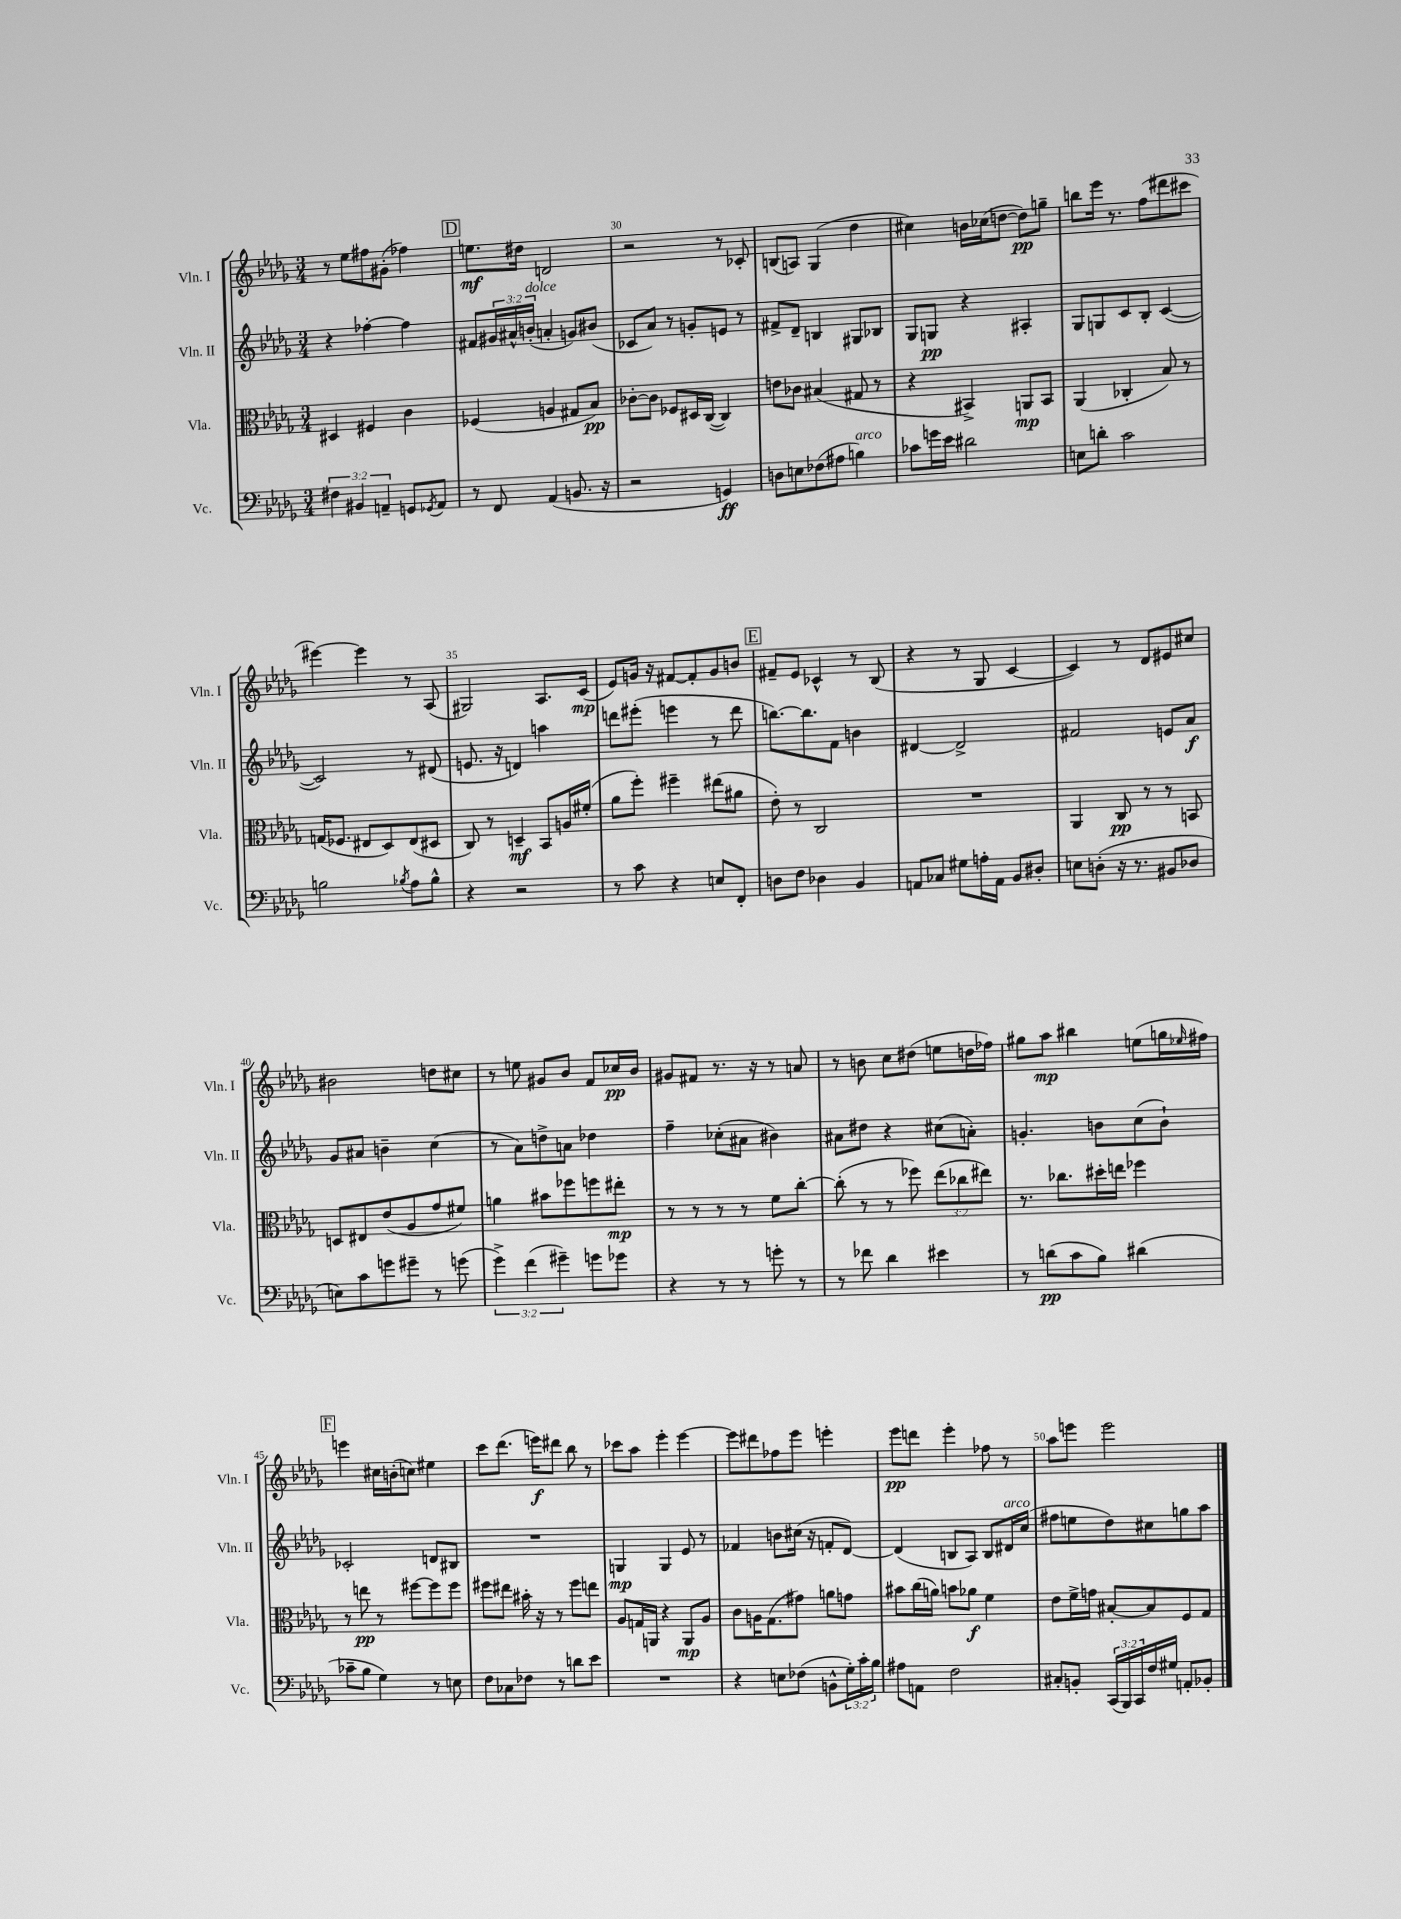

**kern	**dynam	**kern	**dynam	**kern	**dynam	**kern	**dynam
*part4	*part4	*part3	*part3	*part2	*part2	*part1	*part1
*staff4	*staff4	*staff3	*staff3	*staff2	*staff2	*staff1	*staff1
*I"Vc.	*	*I"Vla.	*	*I"Vln. II	*	*I"Vln. I	*
*I'Vc.	*	*I'Vla.	*	*I'Vln. II	*	*I'Vln. I	*
*clefF4	*	*clefC3	*	*clefG2	*	*clefG2	*
*k[b-e-a-d-g-]	*	*k[b-e-a-d-g-]	*	*k[b-e-a-d-g-]	*	*k[b-e-a-d-g-]	*
*M3/4	*	*M3/4	*	*M3/4	*	*M3/4	*
=28	=28	=28	=28	=28	=28	=28	=28
6F#X\	.	4D#X/	.	4r	.	8r	.
.	.	.	.	.	.	8ee-\L	.
6BB#X/	.	.	.	.	.	.	.
.	.	4F#X/	.	[4ff-X'\	.	8ff#X\	.
6AAn~/	.	.	.	.	.	.	.
.	.	.	.	.	.	(8g#X'\J	.
8GGn/L	.	4c\	.	4ff-\]	.	4ff-X\)	.
8qGG-X/	.	.	.	.	.	.	.
8AA/J	.	.	.	.	.	.	.
!!LO:REH:place=s1:t=D
=29	=29	=29	=29	=29	=29	=29	=29
8r	.	(4F-X/	.	8f#X/L	.	8.een\L	mf
8FF/	.	.	.	24g#X/L	.	.	.
.	.	.	.	24a#X^^/	.	.	.
.	.	.	.	.	.	16dd#X\Jk	.
!	!	!	!	!LO:TX:a:i:t=dolce	!	!	!
.	.	.	.	(24bn'/JJ	.	.	.
(4AA-/	.	4An/	.	4an'/	.	2dn/	.
8.BBn/	.	8G#X/L	.	8gn/L)	.	.	.
.	.	8B-/J)	pp	(8b#X/J	.	.	.
16r	.	.	.	.	.	.	.
=30	=30	=30	=30	=30	=30	=30	=30
2r	.	[8c-X'\L	.	8c-X/L	.	2r	.
.	.	8c-\J]	.	8a-/J)	.	.	.
.	.	8F-X/L	.	8r	.	.	.
.	.	16D#X/L	.	8gn'/L	.	.	.
.	.	([16C/JJ	.	.	.	.	.
4GGn/)	ff	4C/])	.	8en/J	.	8r	.
.	.	.	.	8r	.	8c-X'/	.
=31	=31	=31	=31	=31	=31	=31	=31
8Dn\L	.	8en\L	.	8f#X^/L	.	(8Bn/L	.
8En\	.	8c-X\J	.	8d-~/J	.	8An/J)	.
(8F-X\	.	(4B#X/	.	4Bn/	.	(4G-/	.
8A#X\J	.	.	.	.	.	.	.
!LO:TX:a:i:t=arco	!	!	!	!	!	!	!
4Bn\)	.	8G#X/	.	8G#X/L	.	4dd-\	.
.	.	8r	.	8B-X/J	.	.	.
=32	=32	=32	=32	=32	=32	=32	=32
8c-X\L	.	4r	.	8G-/L	.	4cc#X\)	.
16gn\L	.	.	.	8Gn/J	pp	.	.
16e-\JJ	.	.	.	.	.	.	.
2d#X\	.	4BB#X^/)	.	4r	.	16bn\LL	.
.	.	.	.	.	.	(16cc-X\J	.
.	.	.	.	.	.	[8ddn\J	.
.	.	8AAn/L	mp	4A#X'/	.	8dd\L])	pp
.	.	8BB#/J	.	.	.	8ggn~\J	.
=33	=33	=33	=33	=33	=33	=33	=33
8En\L	.	(4AA-/	.	8G-/L	.	8bbn\L	.
8dn'\J	.	.	.	8Gn/	.	16eee-\Jk	.
.	.	.	.	.	.	8.r	.
2c\	.	4C-X'/	.	8c/	.	.	.
.	.	.	.	8B-'/J	.	(8ff\L	.
.	.	8B-/)	.	([4c/	.	8ddd#X\	.
.	.	8r	.	.	.	8ccc#X\J	.
!!LO:LB:g=z
=34	=34	=34	=34	=34	=34	=34	=34
2Bn\	.	(16Gn/KL	.	2c/])	.	[4eee#X\)	.
.	.	8.F-X/J	.	.	.	.	.
.	.	8E#X/L	.	.	.	4eee#\]	.
.	.	8D-/)	.	.	.	.	.
8qB-X/	.	.	.	.	.	.	.
8A-\L	.	(8E#/	.	8r	.	8r	.
8B-^^\J	.	8D#X/J	.	(8d#X/	.	(8A-/	.
=35	=35	=35	=35	=35	=35	=35	=35
4r	.	8C/)	.	8.en/	.	2G#X/)	.
.	.	8r	.	.	.	.	.
.	.	.	.	16r	.	.	.
2r	.	4Dn~/	mf	4dn/)	.	.	.
.	.	8BB-/L	.	4aan\	.	8.A-/L	.
.	.	16An/L	.	.	.	.	.
.	.	(16f#X'/JJ	.	.	.	(16c/Jk	mp
=36	=36	=36	=36	=36	=36	=36	=36
8r	.	8a-\L	.	8dddn\L	.	8e-/L)	.
8c\	.	8ff'\J)	.	(8eee#X'\J	.	16gn/Jk	.
.	.	.	.	.	.	16r	.
4r	.	4ff#X~\	.	4eeen\	.	[8f#X/L	.
.	.	.	.	.	.	8f#'/]	.
8En/L	.	(8ee#X\L	.	8r	.	8g/	.
8FF'/J	.	8a#X\J	.	8ddd\	.	8bn/J	.
!!LO:REH:place=s1:t=E
=37	=37	=37	=37	=37	=37	=37	=37
8Dn\L	.	8e-'\)	.	[8.bbn\L)	.	8f#X~/L	.
8F\J	.	8r	.	.	.	8e-/J	.
.	.	.	.	8.bb\]	.	.	.
4D-X\	.	2C/	.	.	.	4c-X^^/	.
.	.	.	.	8f\J	.	.	.
4BB-/	.	.	.	4bn\	.	8r	.
.	.	.	.	.	.	(8B-/	.
=38	=38	=38	=38	=38	=38	=38	=38
8AAn/L	.	2.r	.	[4d#X/	.	4r	.
8C-X/J	.	.	.	.	.	.	.
8G#X\L	.	.	.	2d#^/]	.	8r	.
16An'\L	.	.	.	.	.	8G-/	.
16AA\JJ	.	.	.	.	.	.	.
8BB-/L	.	.	.	.	.	[4c/	.
8D#X'/J	.	.	.	.	.	.	.
=39	=39	=39	=39	=39	=39	=39	=39
8En\L	.	4AA-/	.	2f#X/	.	4c/])	.
(8Dn'\J	.	.	.	.	.	.	.
16r	.	8C/	pp	.	.	8r	.
8.r	.	.	.	.	.	.	.
.	.	8r	.	.	.	8d-/L	.
8BB#X/L	.	8r	.	8en/L	.	8e#X/	.
8D-X/J	.	8BBn/	.	8a-/J	f	8cc#X/J	.
!!LO:LB:g=z
=40	=40	=40	=40	=40	=40	=40	=40
8En\L)	.	8Dn/L	.	8g-/L	.	2b#X\	.
8c\	.	8E#X/	.	8a#X/J	.	.	.
8gn\	.	(8e-/	.	4bn~\	.	.	.
8g#X~\J	.	8A-/	.	.	.	.	.
8r	.	8g-/	.	(4cc\	.	8ddn\L	.
(8gn\	.	8f#X/J)	.	.	.	8cc#X\J	.
=41	=41	=41	=41	=41	=41	=41	=41
6g-^\)	.	4an\	.	8r	.	8r	.
.	.	.	.	8a-\L)	.	8een\	.
(6f\	.	.	.	.	.	.	.
.	.	8b#X\L	.	8ddn^\	.	8g#X/L	.
6g#X~\)	.	.	.	.	.	.	.
.	.	8ff-X\	.	8an\J	.	8b-/J	.
8gn\L	.	8ffn\	.	4dd-X\	.	8f/L	.
8g-X\J	.	8ee#X'\J	mp	.	.	16cc-X/L	pp
.	.	.	.	.	.	16b-/JJ	.
=42	=42	=42	=42	=42	=42	=42	=42
4r	.	8r	.	4ff~\	.	8g#X/L	.
.	.	8r	.	.	.	8f#X/J	.
8r	.	8r	.	(8cc-X'\L	.	8.r	.
8r	.	8r	.	8a#X\J	.	.	.
.	.	.	.	.	.	16r	.
8gn'\	.	8f\L	.	4b#X\)	.	8r	.
8r	.	[8cc'\J	.	.	.	8an/	.
=43	=43	=43	=43	=43	=43	=43	=43
8r	.	(8cc'\]	.	8a#X\L	.	8r	.
8f-X\	.	8r	.	8dd#X\J	.	8bn\	.
4d-\	.	8r	.	4r	.	8cc\L	.
.	.	8ff-X\)	.	.	.	(8dd#X\J	.
4e#X\	.	(12ee-\L	.	(8cc#X\L	.	8een\L	.
.	.	12cc-X\	.	.	.	.	.
.	.	.	.	8an'\J)	.	16ddn\L	.
.	.	12ee#X\J)	.	.	.	.	.
.	.	.	.	.	.	16ff-X\JJ)	.
=44	=44	=44	=44	=44	=44	=44	=44
8r	.	8.r	.	4.gn'/	.	8gg#X\L	.
(8dn\L	pp	.	.	.	.	8aa-\J	mp
.	.	8.cc-X\L	.	.	.	.	.
8c\	.	.	.	.	.	4bb#X\	.
8B-\J)	.	16dd#X'\L	.	8bn\L	.	.	.
.	.	16een\JJ	.	.	.	.	.
(4d#X\	.	4ff-X\	.	(8cc\	.	(8een\L	.
.	.	.	.	8b`\J)	.	16ggn\L	.
.	.	.	.	.	.	16qqee-X/	.
.	.	.	.	.	.	16ff#X\JJ)	.
!!LO:LB:g=z
!!LO:REH:place=s1:t=F
=45	=45	=45	=45	=45	=45	=45	=45
8c-X~\L	.	8r	.	2c-X'/	.	4eeen\	.
8B-\J	.	8een\	pp	.	.	.	.
4G-\)	.	8r	.	.	.	16cc#X\LL	.
.	.	.	.	.	.	(16bn'\J	.
.	.	[8ff#X\L	.	.	.	8ccn\J)	.
8r	.	8ff#\]	.	8dn/L	.	4ee#X\	.
8En\	.	8ff#\J	.	8B#X/J	.	.	.
=46	=46	=46	=46	=46	=46	=46	=46
8F\L	.	8ff#X\L	.	2.r	.	8ccc\L	.
8C-X\	.	8ee#X\J	.	.	.	(8.ddd-\J	.
8F-X\J	.	16b#X'\	.	.	.	.	.
.	.	16r	.	.	.	16eeen\KL)	f
8r	.	8r	.	.	.	8ddd#X\J	.
8dn\L	.	8ff#\L	.	.	.	8bb-\	.
8e-\J	.	8een\J	.	.	.	8r	.
=47	=47	=47	=47	=47	=47	=47	=47
2.r	.	8A-/L	.	4Gn/	mp	8ccc-X\L	.
.	.	16Gn/L	.	.	.	8aa-\J	.
.	.	16AAn/JJ	.	.	.	.	.
.	.	4r	.	4G/	.	4eee-'\	.
.	.	8AA/L	mp	8e-/	.	[4eee-\	.
.	.	8A-/J	.	8r	.	.	.
=48	=48	=48	=48	=48	=48	=48	=48
4r	.	8c\L	.	4f-X/	.	8eee-\L]	.
.	.	16An\K	.	.	.	8ddd#X\	.
.	.	(8.G-\	.	.	.	.	.
8En\L	.	.	.	8bn\L	.	8ff-X\	.
(8F-X\J	.	8g#X\J)	.	(16cc#X\Jk	.	8eee-\J	.
.	.	.	.	16r	.	.	.
8BBn^^\L	.	8an\L	.	8fn'/L	.	4eeen'\	.
24G-'\L)	.	8gn\J	.	[8d-/J)	.	.	.
24c'\	.	.	.	.	.	.	.
24B-\JJ	.	.	.	.	.	.	.
=49	=49	=49	=49	=49	=49	=49	=49
8A#X\L	.	8b#X\L	.	(4d-/]	.	8eee-\L	pp
8AAn\J	.	(16cc\L	.	.	.	8dddn\J	.
.	.	16an\JJ)	.	.	.	.	.
2F\	.	8bn\L	.	8Bn/L	.	4eee-'\	.
.	.	8a-X\J	f	8A-/J)	.	.	.
.	.	4f\	.	8B/L	.	8ff-X\	.
!	!	!	!	!LO:TX:a:i:t=arco	!	!	!
.	.	.	.	16d#X/L	.	8r	.
.	.	.	.	(16cc/JJ	.	.	.
=50	=50	=50	=50	=50	=50	=50	=50
8C#X'/L	.	8e-\L	.	8ff#X\L	.	8aa-\L	.
8BBn'/J	.	16f^\L	.	8een\	.	8eeen\J	.
.	.	16gn\JJ	.	.	.	.	.
(24CC/LL	.	[8B#X'/L	.	8dd-\)	.	2eee\	.
24BBB-/)	.	.	.	.	.	.	.
24CC/	.	.	.	.	.	.	.
16F/	.	8B#/]	.	8cc#X\	.	.	.
16G#X/JJ	.	.	.	.	.	.	.
8AAn'/L	.	8F/	.	8ggn\	.	.	.
8BB-X'/J	.	8G-/J	.	8aa-\J	.	.	.
==	==	==	==	==	==	==	==
*-	*-	*-	*-	*-	*-	*-	*-
